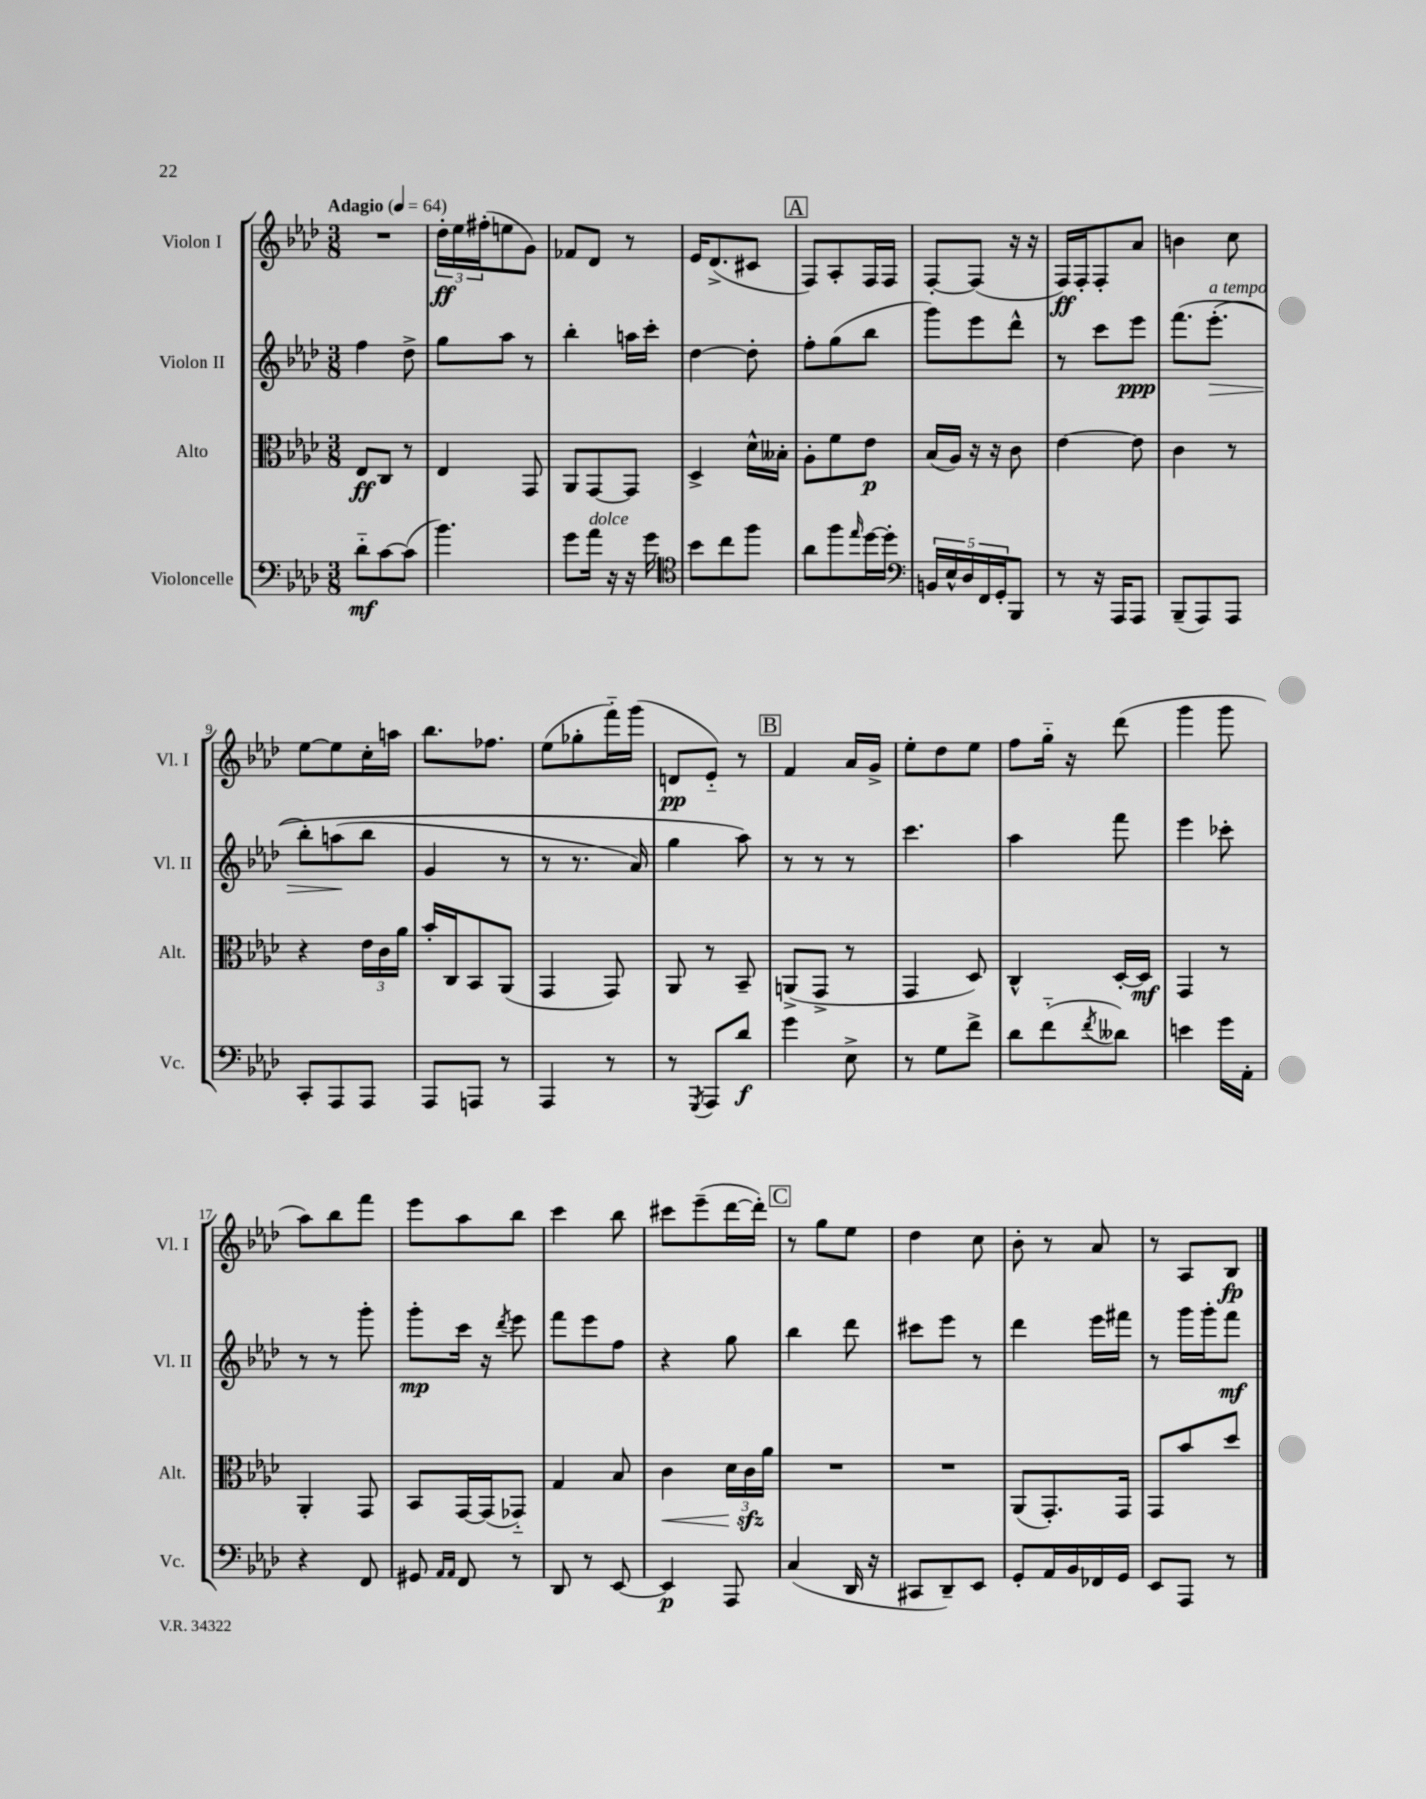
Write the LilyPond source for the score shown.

<<
\new StaffGroup <<
\new Staff = "s0" \with { instrumentName = "Violon I" shortInstrumentName = "Vl. I" } {
    \clef treble \key aes \major \numericTimeSignature \time 3/8 \tempo "Adagio" 4 = 64
    R4. |
    \tuplet 3/2 { des''16-.\ff ees''16 fis''16-.( } e''8 g'8) |
    fes'8 des'8 r8 |
    ees'16 des'8.->( cis'8 |
    \mark \markup { \box "A" } f8) aes8-. f16 f16 |
    f8~-. f8( r16 r16 |
    f16\ff) f16-. f8-. aes'8 |
    b'4 c''8 |
    ees''8~ ees''8 c''16-. a''16 |
    bes''8. fes''8. |
    ees''8( ges''8-. f'''16-_) g'''16( |
    d'8\pp ees'8-_) r8 |
    \mark \markup { \box "B" } f'4 aes'16 g'16-> |
    ees''8-. des''8 ees''8 |
    f''8 g''16-_ r16 des'''8( |
    g'''4 g'''8 |
    aes''8) bes''8 f'''8 |
    ees'''8 aes''8 bes''8 |
    c'''4 bes''8 |
    cis'''8 ees'''8--( des'''16~ des'''16-.) |
    \mark \markup { \box "C" } r8 g''8 ees''8 |
    des''4 c''8 |
    bes'8-. r8 aes'8 |
    r8 aes8 bes8\fp \bar "|." |
}
\new Staff = "s1" \with { instrumentName = "Violon II" shortInstrumentName = "Vl. II" } {
    \clef treble \key aes \major \numericTimeSignature \time 3/8
    f''4 des''8-> |
    g''8 aes''8 r8 |
    bes''4-. a''16 c'''16-. |
    des''4~ des''8-. |
    \mark \markup { \box "A" } f''8-. g''8( bes''8 |
    g'''8) ees'''8 des'''8-^ |
    r8 c'''8 ees'''8\ppp |
    f'''8.( ees'''8.-.\>^\markup { \italic "a tempo" }\( |
    bes''8-.) a''8\!( bes''8 |
    g'4 r8 |
    r8 r8. aes'16) |
    g''4 aes''8\) |
    \mark \markup { \box "B" } r8 r8 r8 |
    c'''4. |
    aes''4 f'''8 |
    ees'''4 ces'''8-. |
    r8 r8 g'''8-. |
    g'''8-.\mp c'''16 r16 \acciaccatura { des'''8 } ees'''8 |
    f'''8 ees'''8 f''8 |
    r4 g''8 |
    \mark \markup { \box "C" } bes''4 des'''8 |
    cis'''8 ees'''8 r8 |
    des'''4 ees'''16 fis'''16 |
    r8 g'''16 g'''16-. f'''8\mf \bar "|." |
}
\new Staff = "s2" \with { instrumentName = "Alto" shortInstrumentName = "Alt." } {
    \clef alto \key aes \major \numericTimeSignature \time 3/8
    ees8\ff c8 r8 |
    ees4 g,8 |
    aes,8 g,8~ g,8 |
    des4-> des'16-^ beses16-. |
    \mark \markup { \box "A" } aes8-. f'8 ees'8\p |
    bes16( aes16) r16 r16 c'8 |
    ees'4~ ees'8 |
    c'4 r8 |
    r4 \tuplet 3/2 { ees'16 c'16 aes'16 } |
    bes'16-. c16 bes,8 aes,8( |
    g,4 g,8) |
    aes,8 r8 bes,8-- |
    \mark \markup { \box "B" } a,8->( g,8-> r8 |
    g,4 des8) |
    c4-^ des16~-. des16\mf |
    g,4 r8 |
    aes,4-. g,8 |
    bes,8 g,16~ g,16( ges,8-_) |
    g4 bes8 |
    c'4\< \tuplet 3/2 { des'16 c'16\sfz\! aes'16 } |
    \mark \markup { \box "C" } R4. |
    R4. |
    aes,8( g,8.-.) g,16 |
    g,8 bes'8 des''8 \bar "|." |
}
\new Staff = "s3" \with { instrumentName = "Violoncelle" shortInstrumentName = "Vc." } {
    \clef bass \key aes \major \numericTimeSignature \time 3/8
    des'8-_\mf c'8~ c'8( |
    bes'4.) |
    g'8 aes'16^\markup { \italic "dolce" } r16 r16 g'16 |
    \clef tenor bes'8 c''8 f''8 |
    \mark \markup { \box "A" } aes'8 f''8 \grace { ees''16 } des''16~ des''16-. |
    \clef bass \tuplet 5/4 { b,16 ees16-^ des16 f,16 g,16-. } bes,,8 |
    r8 r16 aes,,16 aes,,8 |
    bes,,8--( aes,,8) aes,,8 |
    c,8-. aes,,8 aes,,8 |
    aes,,8 a,,8 r8 |
    aes,,4 r8 |
    r8 \acciaccatura { g,,8 } aes,,8 des'8\f |
    \mark \markup { \box "B" } g'4 ees8-> |
    r8 g8 f'8-> |
    des'8 f'8-_( \acciaccatura { f'8 } deses'8) |
    e'4 g'16 aes,16-. |
    r4 f,8 |
    gis,8 \grace { aes,16 aes,16 } f,8 r8 |
    des,8 r8 ees,8~ |
    ees,4\p aes,,8 |
    \mark \markup { \box "C" } c4( des,16 r16 |
    cis,8 des,8--) ees,8 |
    g,8-. aes,16 bes,16 fes,16 g,16 |
    ees,8 aes,,8 r8 \bar "|." |
}
>>
>>
